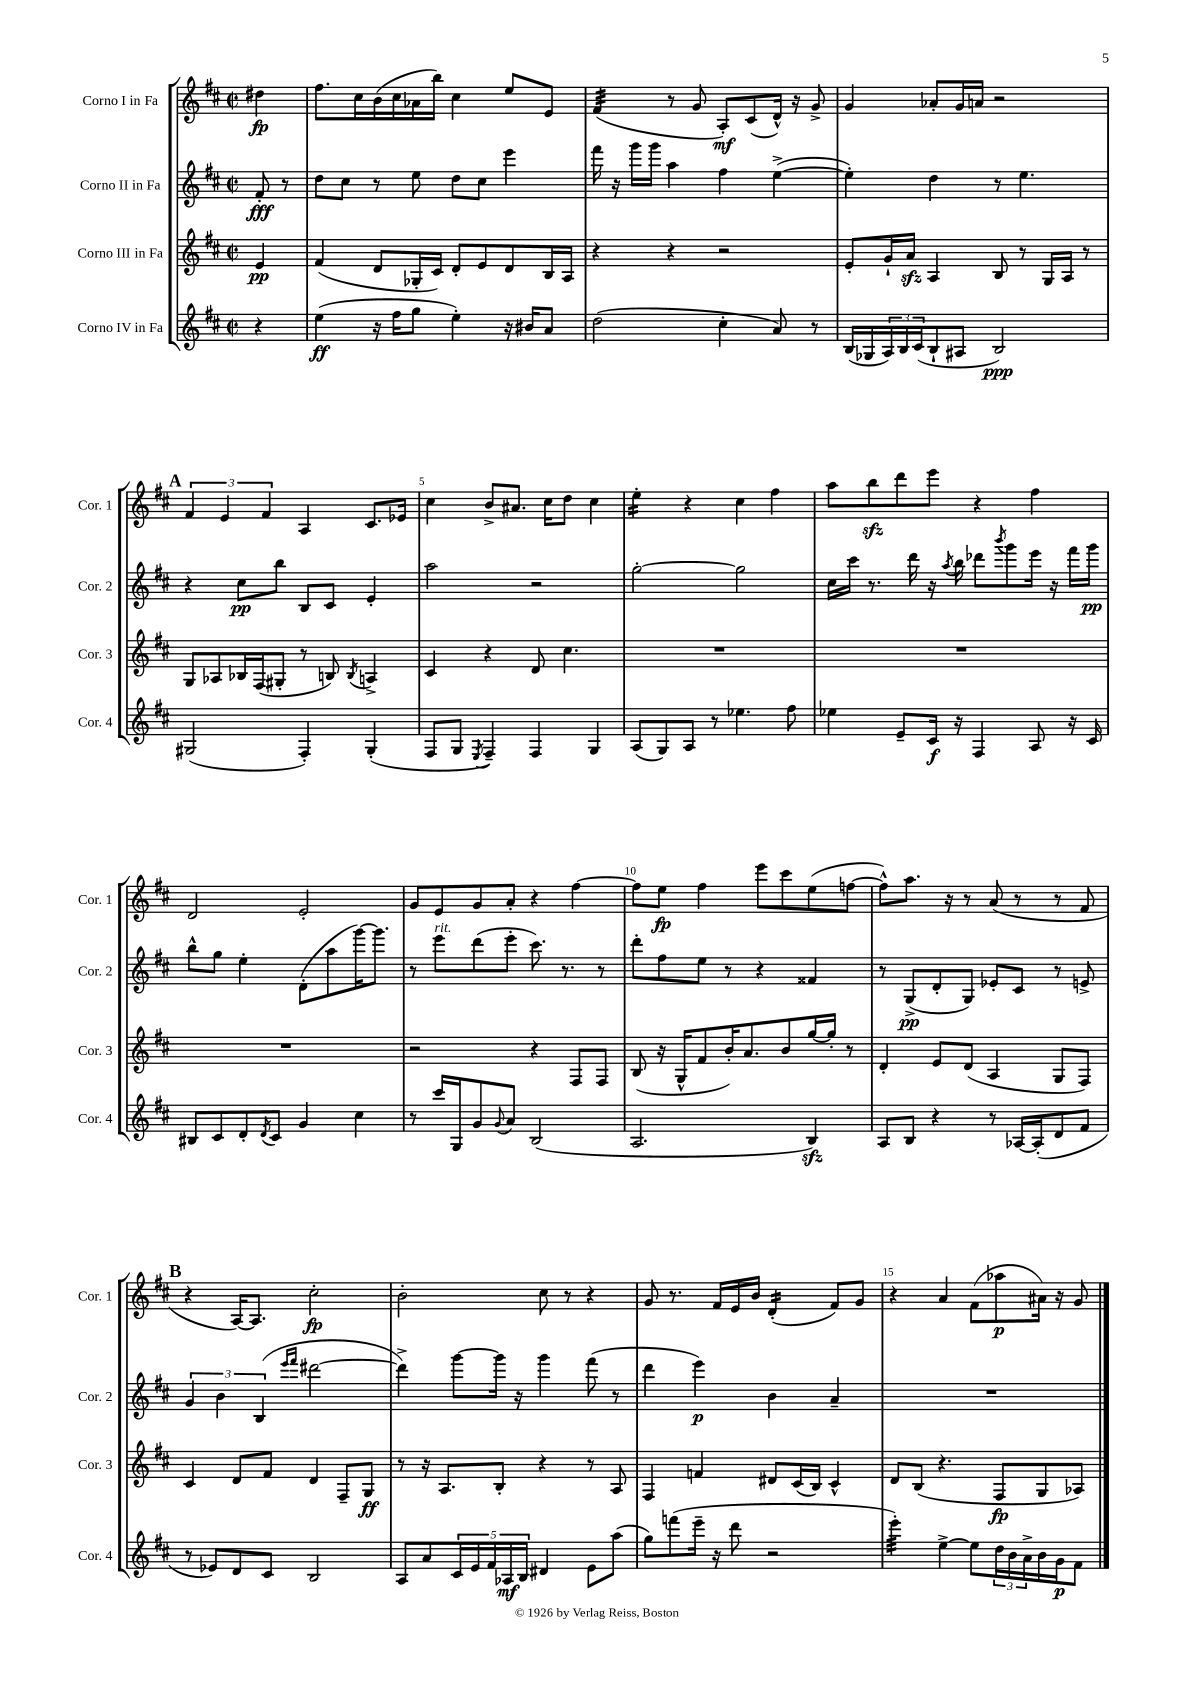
<<
\new StaffGroup <<
\new Staff = "s0" \with { instrumentName = "Corno I in Fa" shortInstrumentName = "Cor. 1" } {
    \clef treble \key d \major \defaultTimeSignature \time 2/2 \partial 4
    dis''4\fp |
    fis''8. cis''16 b'16( cis''16 aes'16 b''16) cis''4 e''8 e'8 |
    fis'4:32( r8 g'8 a8-.\mf) cis'8( d'16-^) r16 g'8-> |
    g'4 aes'8-. g'16 a'16 r2 |
    \mark \markup { \bold "A" } \tuplet 3/2 { fis'4 e'4 fis'4 } a4 cis'8. ees'16 |
    cis''4 b'8-> ais'8. cis''16 d''8 cis''4 |
    e''4:16-. r4 cis''4 fis''4 |
    a''8 b''8\sfz d'''8 e'''8 r4 fis''4 |
    d'2 e'2-. |
    g'8 e'8 g'8 a'8-. r4 fis''4~ |
    fis''8 e''8\fp fis''4 e'''8 cis'''8 e''8( f''8~ |
    f''8-^) a''8. r16 r8 a'8( r8 r8 fis'8 |
    \mark \markup { \bold "B" } r4 a16~) a8. cis''2-.\fp |
    b'2-. cis''8 r8 r4 |
    g'8 r8. fis'16 e'16 b'16 d'4:16-.( fis'8) g'8 |
    r4 a'4 fis'8( aes''8\p ais'16) r16 g'8 \bar "|." |
}
\new Staff = "s1" \with { instrumentName = "Corno II in Fa" shortInstrumentName = "Cor. 2" } {
    \clef treble \key d \major \defaultTimeSignature \time 2/2 \partial 4
    fis'8-.\fff r8 |
    d''8 cis''8 r8 e''8 d''8 cis''8 e'''4 |
    fis'''16 r16 g'''16 g'''16 a''4 fis''4 e''4~->( |
    e''4-.) d''4 r8 e''4. |
    \mark \markup { \bold "A" } r4 cis''8\pp b''8 b8 cis'8 e'4-. |
    a''2 r2 |
    g''2~-. g''2 |
    cis''16 cis'''16 r8. d'''16 r16 \acciaccatura { a''8 } b''16 des'''8 \acciaccatura { b'''8 } g'''8 e'''16 r16 fis'''16 g'''16\pp |
    b''8-^ g''8 e''4-. d'8-.( a''8 g'''16~) g'''8. |
    r8 e'''8^\markup { \italic "rit." } d'''8( e'''8-. cis'''8.) r8. r8 |
    d'''8-. fis''8 e''8 r8 r4 fisis'4 |
    r8 g8->\pp( d'8-. g8) ees'8-. cis'8 r8 e'8-> |
    \mark \markup { \bold "B" } \tuplet 3/2 { g'4 b'4 b4( } \grace { e'''16 fis'''16 } dis'''2~ |
    dis'''4->) g'''8~ g'''16 r16 g'''4 fis'''8( r8 |
    d'''4 e'''4\p) b'4 a'4-- |
    R1 \bar "|." |
}
\new Staff = "s2" \with { instrumentName = "Corno III in Fa" shortInstrumentName = "Cor. 3" } {
    \clef treble \key d \major \defaultTimeSignature \time 2/2 \partial 4
    e'4\pp |
    fis'4( d'8 ges16-. cis'16) d'8-. e'8 d'8 b16 a16 |
    r4 r4 r2 |
    e'8-. g'16-! a'16\sfz a4 b8 r8 g16 a16 r8 |
    \mark \markup { \bold "A" } g8 aes8 bes16 fis16( gis8-. r8 b8) \acciaccatura { b8 } a4-> |
    cis'4 r4 d'8 cis''4. |
    R1 |
    R1 |
    R1 |
    r2 r4 fis8 fis8 |
    b8( r16 g16-^ fis'8 b'16-.) a'8. b'8 g''16~ g''16-. r8 |
    d'4-. e'8 d'8( a4 g8 fis8) |
    \mark \markup { \bold "B" } cis'4 d'8 fis'8 d'4 fis8-- g8\ff |
    r8 r16 a8. b8-. r4 r8 a8 |
    fis4 f'4 dis'8 cis'16( b16) cis'4-^ |
    d'8 b8( r4. fis8\fp g8 aes8) \bar "|." |
}
\new Staff = "s3" \with { instrumentName = "Corno IV in Fa" shortInstrumentName = "Cor. 4" } {
    \clef treble \key d \major \defaultTimeSignature \time 2/2 \partial 4
    r4 |
    e''4\ff( r16 fis''16 g''8 e''4-.) r16 bis'16 a'8 |
    d''2( cis''4-. a'8) r8 |
    b16( ges16 \tuplet 3/2 { a16) b16 cis'16( } b8-! ais8 b2\ppp) |
    \mark \markup { \bold "A" } gis2( fis4-.) gis4-.( |
    fis8 g8 \acciaccatura { e8 } fis4--) fis4 g4 |
    a8( g8) a8 r8 ees''4. fis''8 |
    ees''4 e'8-- cis'16\f r16 fis4 a8 r16 cis'16 |
    bis8 cis'8 d'8-. \acciaccatura { d'8 } cis'8 g'4 cis''4 |
    r8 cis'''16 g16 g'8 \appoggiatura { g'8 } a'8 b2( |
    a2. b4\sfz) |
    a8 b8 r4 r8 aes16~ aes16-.( d'8 fis'8 |
    \mark \markup { \bold "B" } r8 ees'8) d'8 cis'8 b2 |
    a8 a'8 \tuplet 5/4 { cis'16 e'16 fis'16 aes16\mf b16 } dis'4 e'8 a''8( |
    g''8) f'''8( e'''16-- r16 d'''8 r2 |
    e'''4:32-.) e''4~-> e''8 \tuplet 3/2 { d''16 b'16 a'16-> } b'16 g'16\p fis'8 \bar "|." |
}
>>
>>
\layout { \context { \Score \override BarNumber.break-visibility = ##(#f #t #t) barNumberVisibility = #(every-nth-bar-number-visible 5) } }
